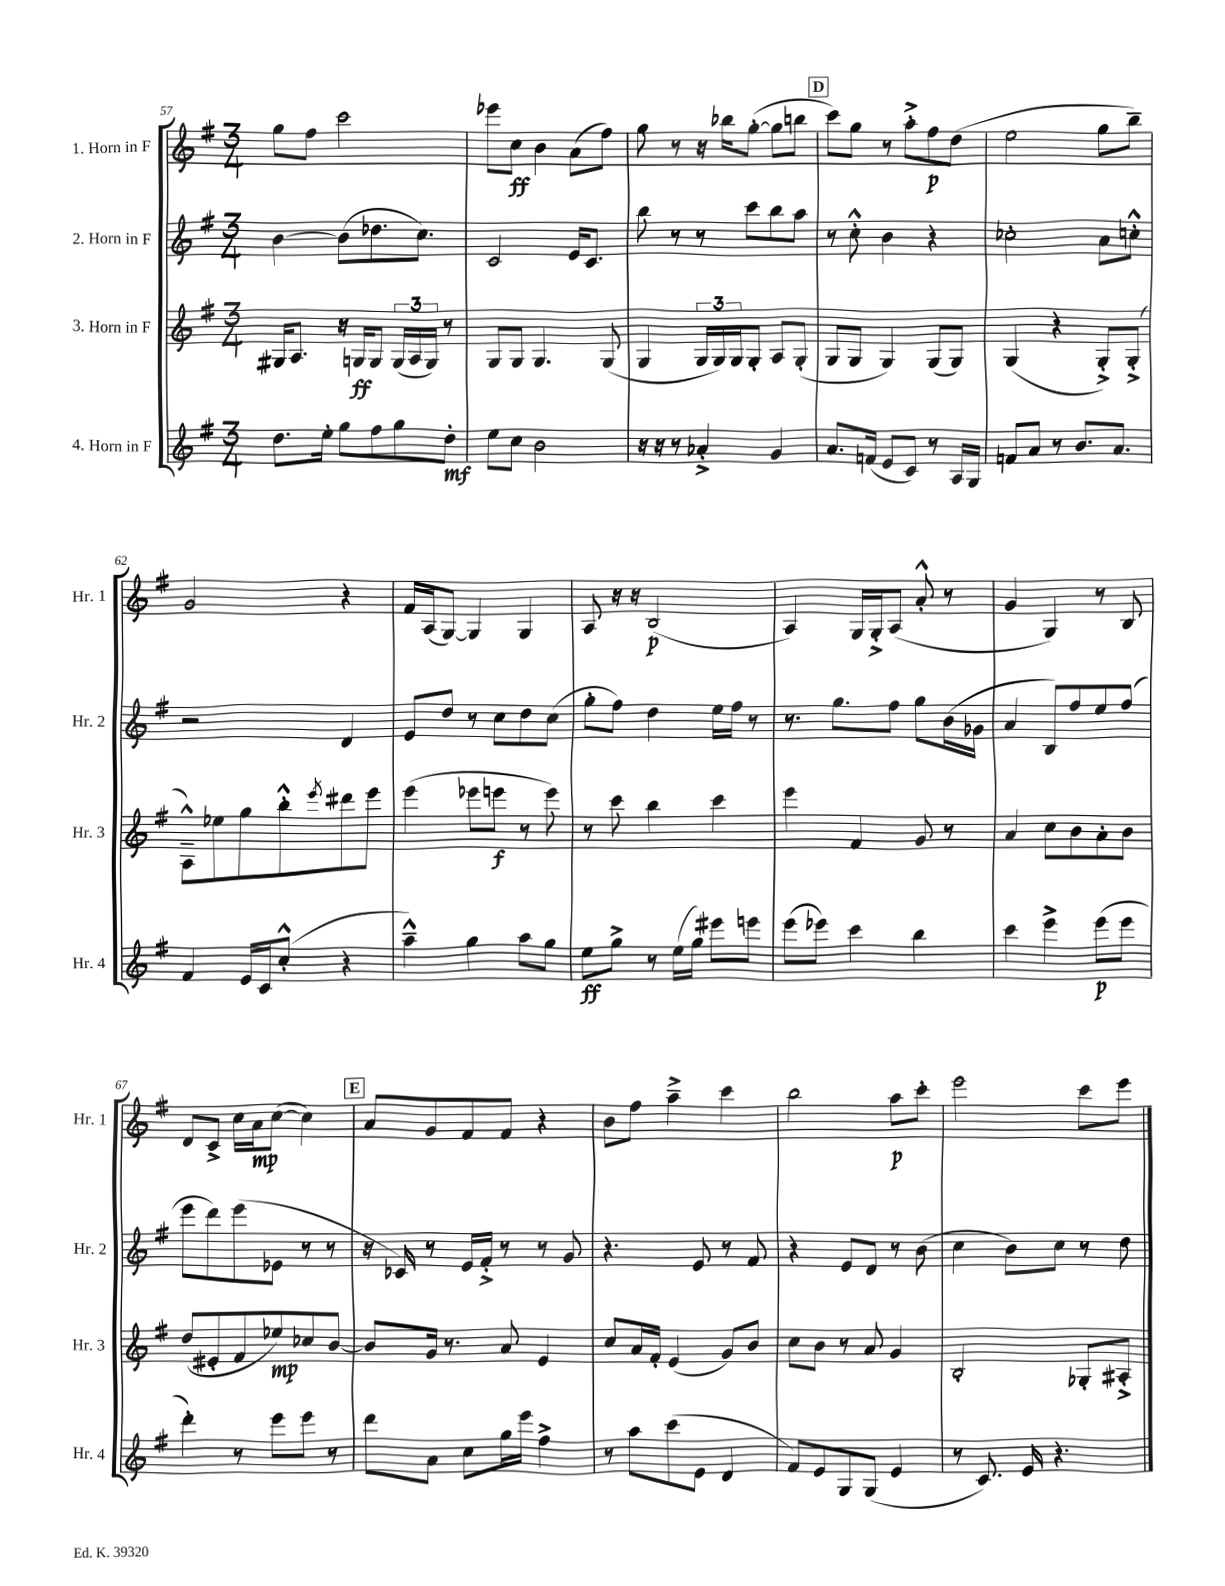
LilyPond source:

<<
\new StaffGroup <<
\new Staff = "s0" \with { instrumentName = "1. Horn in F" shortInstrumentName = "Hr. 1" } {
    \clef treble \key g \major \numericTimeSignature \time 3/4
    g''8 fis''8 c'''2 |
    ees'''8 c''8\ff b'4 a'8( fis''8) |
    g''8 r8 r16 bes''16 g''8~-.( g''8 b''8 |
    \mark \markup { \box "D" } c'''8) g''8 r8 a''8-.-> fis''8\p d''8( |
    e''2 g''8 b''8--) |
    g'2 r4 |
    fis'16 a16( g8~) g4 g4 |
    a8 r16 r16 b2\p( |
    a4) g16 g16-.-> a8( a'8-.-^ r8 |
    g'4 g4) r8 b8 |
    d'8 c'8-> c''16 a'16\mp c''8~( c''4) |
    \mark \markup { \box "E" } a'8 g'8 fis'8 fis'8 r4 |
    b'8 fis''8 a''4---> c'''4 |
    b''2 a''8\p c'''8-. |
    e'''2 c'''8 e'''8 \bar "|." |
}
\new Staff = "s1" \with { instrumentName = "2. Horn in F" shortInstrumentName = "Hr. 2" } {
    \clef treble \key g \major \numericTimeSignature \time 3/4
    b'4~ b'8( des''8. c''8.) |
    c'2 e'16 c'8. |
    b''8 r8 r8 c'''8 b''8 a''8 |
    \mark \markup { \box "D" } r8 c''8-.-^ b'4 r4 |
    ces''2-. a'8 c''8-.-^ |
    r2 d'4 |
    e'8 d''8 r8 c''8 d''8 c''8( |
    g''8-. fis''8) d''4 e''16 fis''16 r8 |
    r8. g''8. fis''8 g''8 b'16( ges'16 |
    a'4 b8) fis''8 e''8 fis''8( |
    e'''8 d'''8) e'''8( ees'8 r8 r8 |
    \mark \markup { \box "E" } r16 ces'16) r8 e'16 fis'16-.-> r8 r8 g'8 |
    r4. e'8 r8 fis'8 |
    r4 e'8 d'8 r8 b'8( |
    c''4 b'8) c''8 r8 d''8 \bar "|." |
}
\new Staff = "s2" \with { instrumentName = "3. Horn in F" shortInstrumentName = "Hr. 3" } {
    \clef treble \key g \major \numericTimeSignature \time 3/4
    gis16 a8. r16 g16\ff g8 \tuplet 3/2 { g16( a16 g16) } r8 |
    g8 g8 g4. g8( |
    g4 \tuplet 3/2 { g16 g16) g16 } g8-. a8 g8-.( |
    \mark \markup { \box "D" } g8 g8 g4) g8( g8) |
    g4( r4 g8-.->) g8-.->( |
    a8---^) ees''8 g''8 b''8-.-^ \acciaccatura { e'''8 } dis'''8 e'''8 |
    e'''4( ees'''8 e'''8\f r8 e'''8) |
    r8 c'''8 b''4 c'''4 |
    e'''4 fis'4 g'8 r8 |
    a'4 c''8 b'8 a'8-. b'8 |
    d''8( eis'8-. fis'8 ees''8\mp) ces''8 b'8~ |
    \mark \markup { \box "E" } b'8 g'16 r8. a'8 e'4 |
    c''8 a'16 fis'16-. e'4( g'8) b'8 |
    c''8 b'8 r8 a'8 g'4 |
    b2-. ges8-. ais8-.-> \bar "|." |
}
\new Staff = "s3" \with { instrumentName = "4. Horn in F" shortInstrumentName = "Hr. 4" } {
    \clef treble \key g \major \numericTimeSignature \time 3/4
    d''8. e''16-. g''8 fis''8 g''8 d''8-.\mf |
    e''8 c''8 b'2 |
    r16 r16 r8 aes'4-.-> g'4 |
    \mark \markup { \box "D" } a'8. f'16( e'8 c'8) r8 a16 g16 |
    f'8 a'8 r8 b'8. a'8. |
    fis'4 e'16 c'16 c''8-.-^( r4 |
    a''4---^) g''4 a''8 g''8 |
    e''8\ff g''8-> r8 e''16( g''16) eis'''8 e'''8 |
    e'''8( ees'''8) c'''4 b''4 |
    c'''4 e'''4-> e'''8\p( e'''8 |
    d'''4-.) r8 e'''8 e'''8 r8 |
    \mark \markup { \box "E" } d'''8 a'8 c''8 g''16 e'''16 fis''4-> |
    r8 a''8 c'''8( e'8 d'4 |
    fis'8) e'8 g8 g8( e'4 |
    r8 c'8.) e'16 r4. \bar "|." |
}
>>
>>
\layout { \context { \Score currentBarNumber = #57 } }
